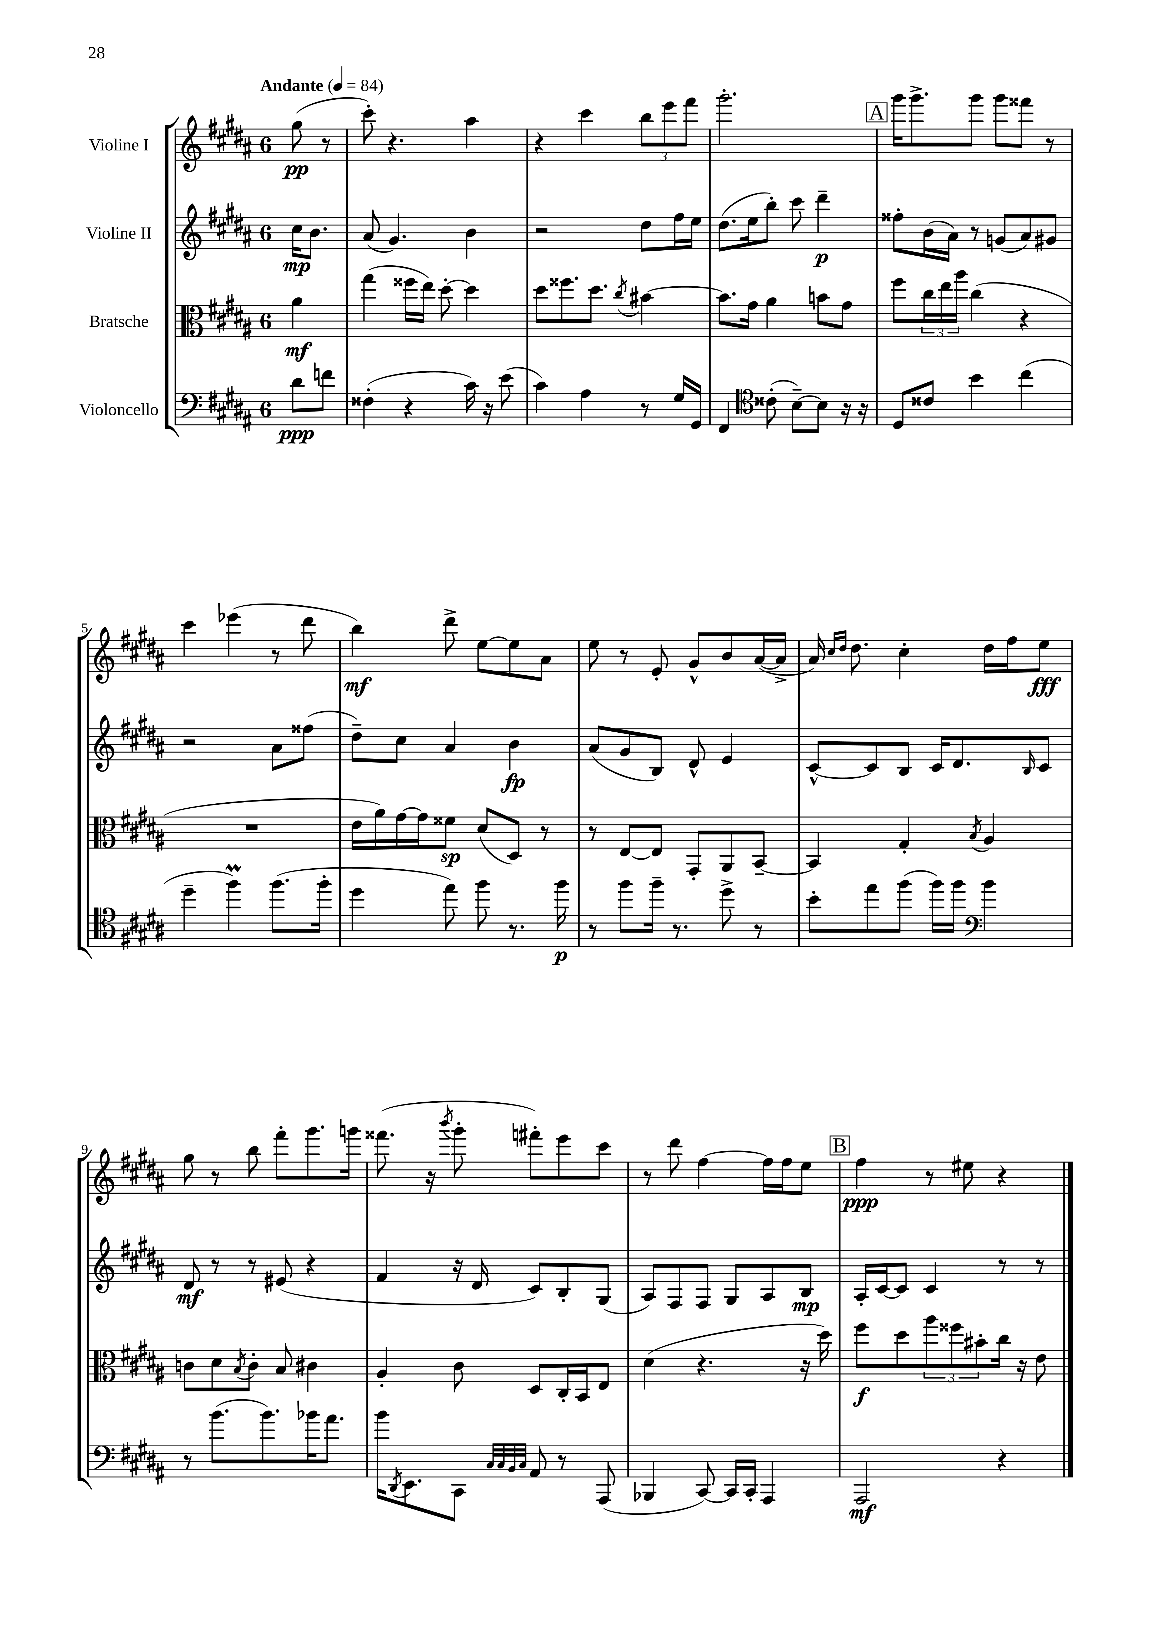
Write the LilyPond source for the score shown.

<<
\new StaffGroup <<
\new Staff = "s0" \with { instrumentName = "Violine I" } {
    \clef treble \key b \major \once \override Staff.TimeSignature.style = #'single-digit \time 6/8 \partial 4 \tempo "Andante" 4 = 84
    gis''8\pp( r8 |
    cis'''8-.) r4. ais''4 |
    r4 cis'''4 \tuplet 3/2 { b''8 e'''8 fis'''8 } |
    gis'''2.-. |
    \mark \markup { \box "A" } gis'''16 gis'''8.-> gis'''8 gis'''8 fisis'''8 r8 |
    cis'''4 ees'''4( r8 dis'''8 |
    b''4\mf) dis'''8-> e''8~ e''8 ais'8 |
    e''8 r8 e'8-. gis'8-^ b'8 ais'16~( ais'16-> |
    ais'16) \grace { cis''16 dis''16 } dis''8. cis''4-. dis''16 fis''16 e''8\fff |
    gis''8 r8 b''8 fis'''8-. gis'''8. g'''16 |
    fisis'''8.( r16 \acciaccatura { b'''8 } gis'''8-. fis'''8-.) e'''8 cis'''8 |
    r8 dis'''8 fis''4~ fis''16 fis''16 e''8 |
    \mark \markup { \box "B" } fis''4\ppp r8 eis''8 r4 \bar "|." |
}
\new Staff = "s1" \with { instrumentName = "Violine II" } {
    \clef treble \key b \major \once \override Staff.TimeSignature.style = #'single-digit \time 6/8 \partial 4
    cis''16\mp b'8. |
    ais'8( gis'4.) b'4 |
    r2 dis''8 fis''16 e''16 |
    dis''8.( e''16 b''8-.) cis'''8 dis'''4--\p |
    \mark \markup { \box "A" } fisis''8-. b'16( ais'16) r8 g'8( ais'8) gis'8 |
    r2 ais'8 fisis''8( |
    dis''8--) cis''8 ais'4 b'4\fp |
    ais'8( gis'8 b8) dis'8-^ e'4 |
    cis'8~-^ cis'8 b8 cis'16 dis'8. \grace { b16 } cis'8 |
    dis'8\mf r8 r8 eis'8( r4 |
    fis'4 r16 dis'16 cis'8) b8-. gis8( |
    ais8) fis8 fis8 gis8 ais8 b8\mp |
    \mark \markup { \box "B" } ais16-. cis'16~ cis'8 cis'4 r8 r8 \bar "|." |
}
\new Staff = "s2" \with { instrumentName = "Bratsche" } {
    \clef alto \key b \major \once \override Staff.TimeSignature.style = #'single-digit \time 6/8 \partial 4
    ais'4\mf |
    gis''4( fisis''16 e''16) dis''8~-. dis''4 |
    dis''8 fisis''8. dis''8. \acciaccatura { cis''8 } bis'4~ |
    bis'8. gis'16 ais'4 b'8 gis'8 |
    \mark \markup { \box "A" } fis''8 \tuplet 3/2 { cis''16 e''16 ais''16 } cis''4( r4 |
    R2. |
    e'16 ais'16) gis'16~ gis'16 fisis'8\sp dis'8( dis8) r8 |
    r8 e8~ e8 gis,8-. ais,8 b,8~-- |
    b,4 gis4-. \acciaccatura { b8 } ais4 |
    c'8 dis'8 \acciaccatura { b8 } c'8-. b8 cis'4 |
    ais4-. cis'8 dis8 cis16-. b,16 e8 |
    dis'4( r4. r16 dis''16) |
    \mark \markup { \box "B" } fis''8\f dis''8 \tuplet 3/2 { ais''8 fisis''8 bis'8-. } cis''16 r16 e'8 \bar "|." |
}
\new Staff = "s3" \with { instrumentName = "Violoncello" } {
    \clef bass \key b \major \once \override Staff.TimeSignature.style = #'single-digit \time 6/8 \partial 4
    dis'8\ppp f'8 |
    fisis4-.( r4 cis'16) r16 e'8( |
    cis'4) ais4 r8 gis16 gis,16 |
    fis,4 \clef tenor cisis'8-.( b8~--) b8 r16 r16 |
    \mark \markup { \box "A" } dis8 cisis'8 b'4 cis''4( |
    dis''4-- fis''4\prall) fis''8.( fis''16-. |
    dis''4 e''8) fis''8 r8. fis''16\p |
    r8 fis''8 fis''16-- r8. dis''8-> r8 |
    b'8-. e''8 fis''8( fis''16) fis''16 \clef bass b'4 |
    r8 b'8.( b'8.) bes'16 ais'8. |
    b'16 \acciaccatura { dis,8 } e,8. cis,8 \grace { cis32 cis32 b,32 cis32 } ais,8 r8 ais,,8( |
    bes,,4 cis,8~) cis,16 cis,16-. ais,,4 |
    \mark \markup { \box "B" } ais,,2\mf r4 \bar "|." |
}
>>
>>
